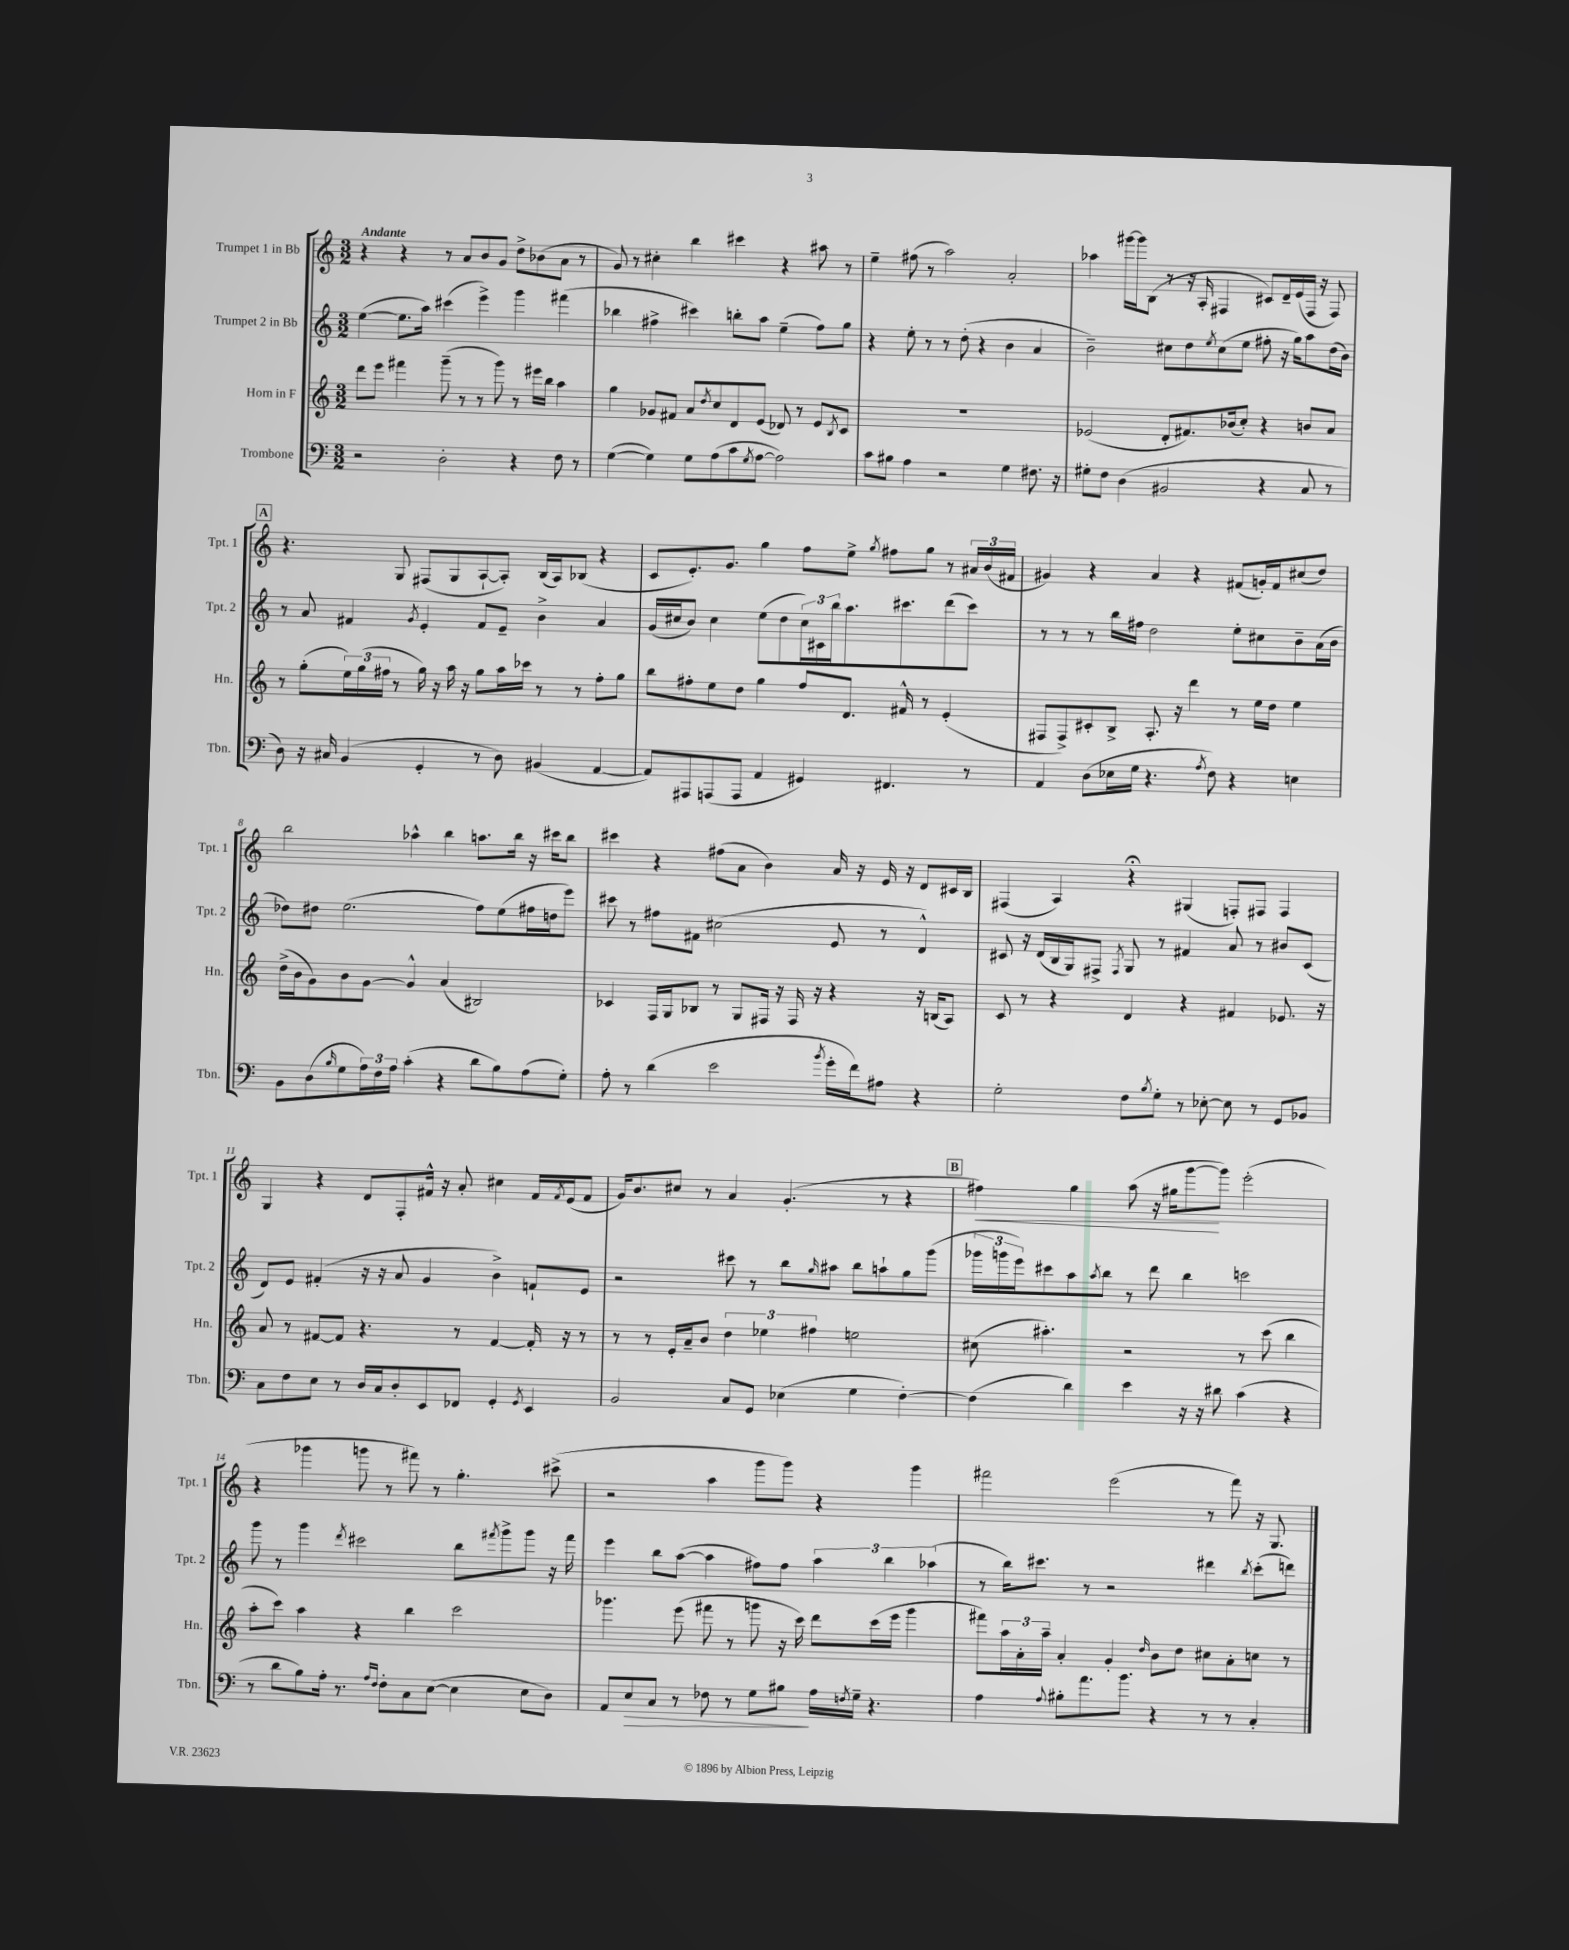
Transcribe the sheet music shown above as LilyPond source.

<<
\new StaffGroup <<
\new Staff = "s0" \with { instrumentName = "Trumpet 1 in Bb" shortInstrumentName = "Tpt. 1" } {
    \clef treble \key c \major \numericTimeSignature \time 3/2 \tempo "Andante"
    r4 r4 r8 a'8 b'8 g'8 d''8-> bes'8( a'8 r8 |
    g'8) r8 cis''4-. b''4 cis'''4 r4 ais''8 r8 |
    e''4-- fis''8( r8 a''2) a'2-. |
    aes''4 gis'''16~ gis'''16 b8( r8 r16 a16-. fis4 cis'8) d'16-- e'16( fis16 r16 fis8) |
    \mark \markup { \box "A" } r4. g8 fis8( g8 a8~-! a8-.) b16( a16) bes8( r4 |
    c'8 e'8.-.) g'8. g''4 f''8 e''8-> \acciaccatura { g''8 } fis''8 g''8 r8 \tuplet 3/2 { ais'16 b'16( fis'16 } |
    gis'4) r4 a'4 r4 fis'8( g'16-.) fis'16 cis''8( d''8) |
    b''2 aes''4-^ b''4 a''8. b''16 r16 cis'''16 b''8 |
    cis'''4 r4 fis''8( a'8 b'4) a'16 r16 e'16 r16 d'8 cis'16 b16 |
    fis4( a4) r4\fermata gis4( f8-.) fis8 fis4 |
    g4 r4 d'8 f8-. fis'16-^ r16 a'8-. cis''4 fis'16 \acciaccatura { fis'8 } e'16( fis'8 |
    g'16) b'8. cis''8 r8 a'4 g'4.-.( r8 r4 |
    \mark \markup { \box "B" } fis''4\<) g''4 a''8( r16 gis''16 g'''8~\! g'''8) e'''2-.( |
    r4 ges'''4 g'''8 r8 fis'''8) r8 g''4.-. cis'''8->( |
    r2 a''4 g'''8 g'''8) r4 g'''4 |
    fis'''2 e'''2( r8 fis'''8) r16 g8. \bar "|." |
}
\new Staff = "s1" \with { instrumentName = "Trumpet 2 in Bb" shortInstrumentName = "Tpt. 2" } {
    \clef treble \key c \major \numericTimeSignature \time 3/2
    e''4~( e''8. a''16) cis'''4( e'''4->) g'''4 fis'''4( |
    bes''4 fis''4-> cis'''4) b''8-. a''8 e''4--( fis''8) g''8 |
    r4 e''8-. r8 r8 d''8-.( r4 b'4 a'4 |
    b'2--) cis''8 d''8 \acciaccatura { e''8 } cis''8( e''8 fis''8-. r16 g''16) a''8 d''16( b'16) |
    \mark \markup { \box "A" } r8 a'8 fis'4 \acciaccatura { g'8 } e'4-. fis'8 e'8-- b'4-> a'4 |
    g'16( cis''16 b'8) cis''4 e''8( d''8 \tuplet 3/2 { cis''16) cis'16 b''16 } a''8. cis'''8. d'''8( cis'''8) |
    r8 r8 r8 b''16 fis''16 d''2 e''8-. cis''8 b'8-- a'16( b'16 |
    des''8) dis''8 e''2.( f''8) e''8( fis''16 d''16 e'''8) |
    cis'''8 r8 fis''8 fis'8 cis''2( e'8 r8 d'4-^) |
    cis'8 r16 d'16( b16 g16) fis8-> \acciaccatura { fis8 } g8 r8 fis'4 a'8 r8 bis'8 cis'8( |
    d'8) e'8 fis'4-.( r16 r16 a'8 g'4 b'4->) f'8-! e'8 |
    r2 cis'''8 r8 b''8 \grace { g''16 } ais''8 b''8 a''8-! g''8 g'''8( |
    \mark \markup { \box "B" } \tuplet 3/2 { ges'''16 g'''16 e'''16) } cis'''8 a''8 \acciaccatura { a''8 } b''8 r8 d'''8 b''4 c'''2 |
    g'''8 r8 g'''4 \acciaccatura { d'''8 } cis'''2 b''8 \acciaccatura { fis'''8 } g'''8-> g'''8 r16 fis'''16 |
    e'''4 b''8 a''8~( a''4 fis''8) fis''8 \tuplet 3/2 { a''4 b''4 aes''4( } |
    r8 b''16) cis'''8. r8 r2 dis'''4 \acciaccatura { b''8 } cis'''8-.( d'''8) \bar "|." |
}
\new Staff = "s2" \with { instrumentName = "Horn in F" shortInstrumentName = "Hn." } {
    \clef treble \key c \major \numericTimeSignature \time 3/2
    d'''8 e'''8 fis'''4 g'''8--( r8 r8 g'''8) r8 eis'''16 b''16 a''4 |
    g''4 ges'8 fis'8 a'8 \acciaccatura { d''8 } c''8 d'8 e'8( des'8) r8 e'8 \acciaccatura { b8 } c'8 |
    R1. |
    ees'2( d'8-. fis'8.) bes'16( c''8-.) r4 b'8 a'8 |
    \mark \markup { \box "A" } r8 g''8-.( \tuplet 3/2 { e''16) g''16( fis''16 } r8 g''16) r16 a''16 r16 g''8 a''16 ces'''16 r8 r8 fis''8-. g''8 |
    b''8 fis''8-. e''8 d''8 g''4 fis''8 d'8. fis'16-^ r8 e'4-.( |
    fis8 fis8->) cis'8-. b8-> a8.-. r16 d'''4 r8 e''16 d''16 e''4 |
    d''16->( b'16 g'8) b'8 g'8~ g'4-^ a'4( bis2) |
    ces'4 f16 g16 bes8 r8 g8 fis16 r16 fis16 r16 r4 r16 b16( a8) |
    c'8 r8 r4 d'4 r4 fis'4 ees'8. r16 |
    a'8 r8 fis'8~ fis'8 r4. r8 fis'4~ fis'16-. r16 r8 |
    r8 r8 e'16-. a'16-- b'8 \tuplet 3/2 { d''4 ees''4 fis''4 } e''2 |
    \mark \markup { \box "B" } cis''8( ais''4.-.) r2 r8 c'''8( b''4 |
    a''8-. c'''8) a''4 r4 b''4 c'''2 |
    ges'''4. e'''8( fis'''8 r8 g'''8 r16 c'''16) d'''8 c'''16( e'''16 g'''4 |
    fis'''8) \tuplet 3/2 { a''16 a'16-. a''16-- } a'4-. g'4-. \grace { d''16 } b'8 d''8 cis''8 a'8-. c''8 r8 \bar "|." |
}
\new Staff = "s3" \with { instrumentName = "Trombone" shortInstrumentName = "Tbn." } {
    \clef bass \key c \major \numericTimeSignature \time 3/2
    r2 d2-. r4 f8 r8 |
    g4~( g4) g8 a8( c'8 \acciaccatura { g8 } a8~ a2) |
    c'8 bis8 a4 r2 g4 fis8. r16 |
    gis8-. f8 d4( bis,2 r4 c8 r8 |
    \mark \markup { \box "A" } d8) r16 cis16 b,4( g,4-. r8 d8) bis,4( a,4~ |
    a,8) ais,,8 a,,8( a,,8 a,4 gis,4) fis,4. r8 |
    a,4 d8( ees16 g16 r4. \acciaccatura { a8 } f8) r4 e4 |
    b,8 d8( \grace { b16 } g8 \tuplet 3/2 { a16) f16 a16 } c'4-.( r4 d'8 b8) a8( g8-.) |
    a8-. r8 d'4( e'2 \acciaccatura { b'8 } g'16-. f'16) ais8 r4 |
    g2-. f8 \acciaccatura { b8 } g8-. r8 ees8~-. ees8 r8 g,8 bes,8 |
    c8 f8 e8 r8 d16 c16 d8-. e,8 fes,8 g,4-. \acciaccatura { g,8 } e,4 |
    b,2 c8 g,8 ees4( g4 f4~-.) |
    \mark \markup { \box "B" } f4( d'4) e'4 r16 r16 dis'8 c'4( r4 |
    r8 d'8 b8) a16-. r8. \grace { a16 f16 } f8-. c8 e8~( e4 e8 d8) |
    a,8 e8\> c8 r8 fes8 r8 g8 bis8\! a16 \acciaccatura { f8 } g16-- r4. |
    a4 \appoggiatura { a8 } bis8-. a'8. b'8. r4 r8 r8 c4-. \bar "|." |
}
>>
>>
